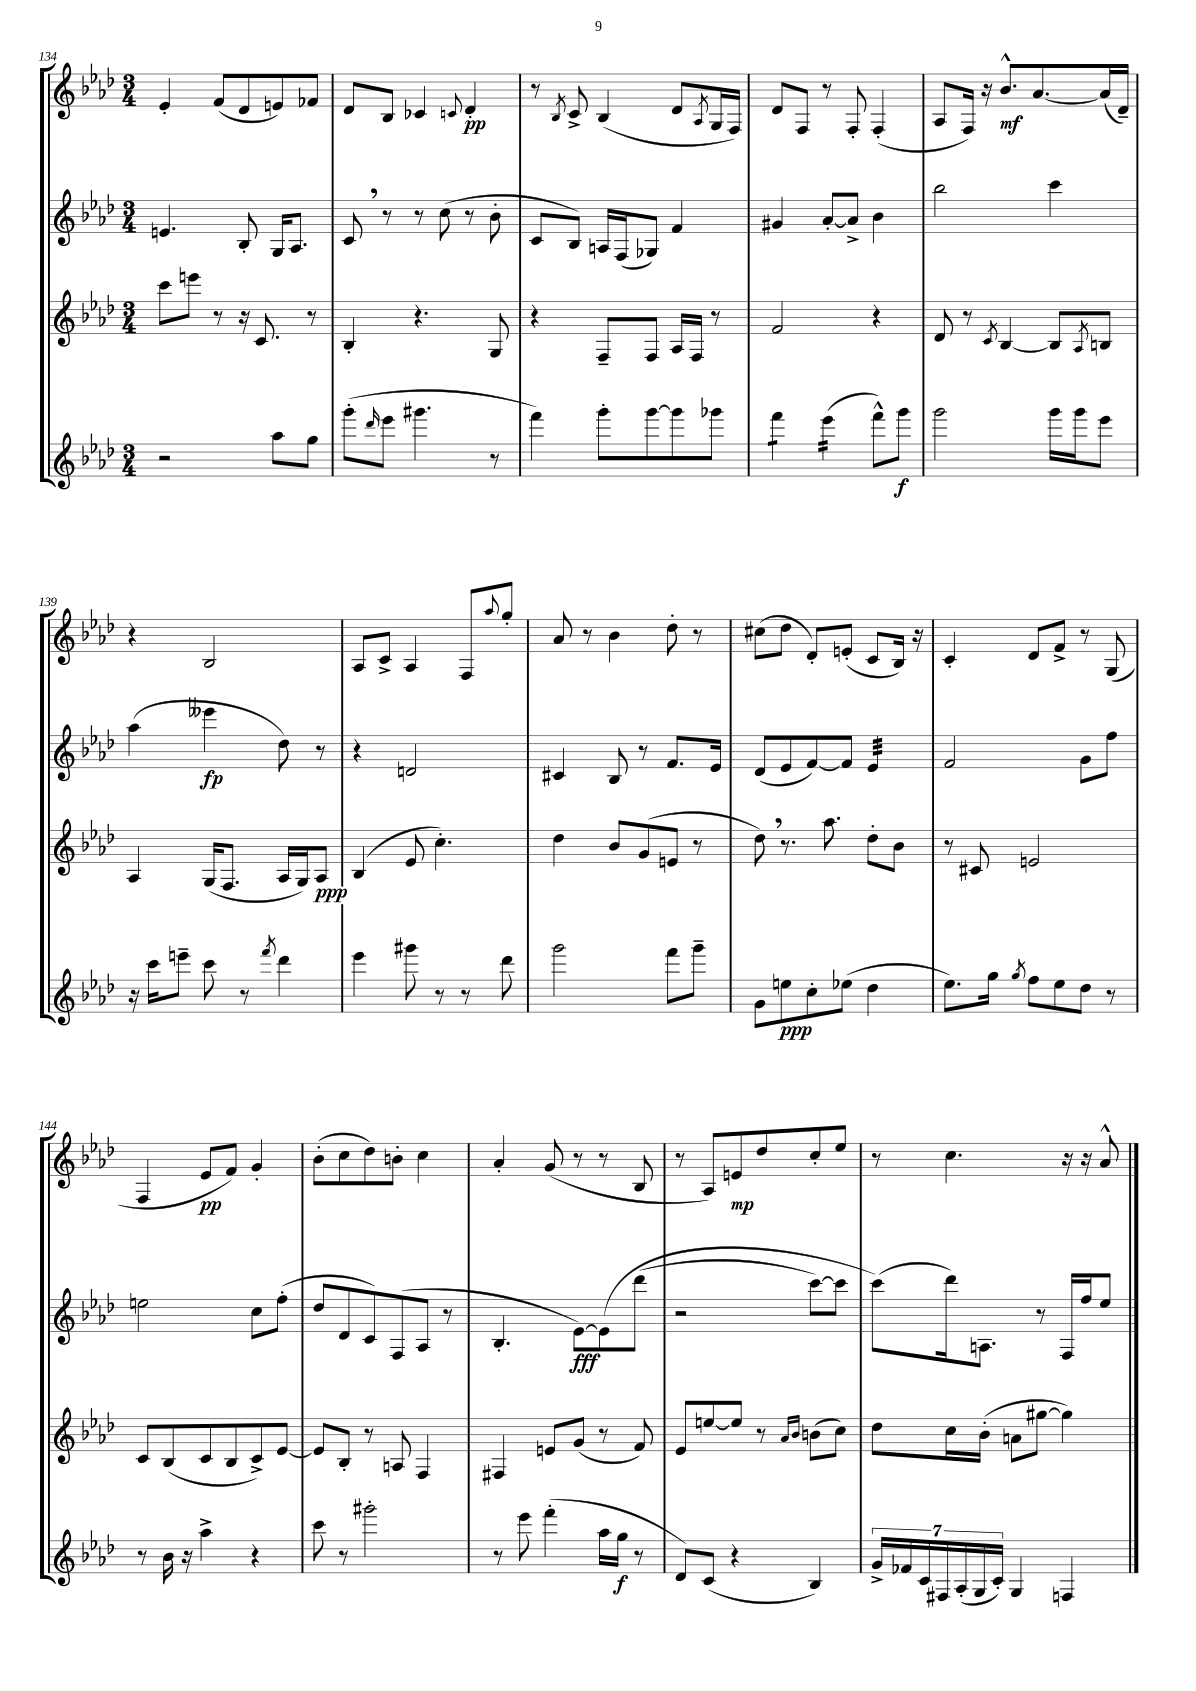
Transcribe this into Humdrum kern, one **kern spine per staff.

**kern	**kern	**kern	**kern
*staff4	*staff3	*staff2	*staff1
*clefG2	*clefG2	*clefG2	*clefG2
*k[b-e-a-d-]	*k[b-e-a-d-]	*k[b-e-a-d-]	*k[b-e-a-d-]
*M3/4	*M3/4	*M3/4	*M3/4
2r	8ccc\L	4.e/	4e-'/
.	8eee\J	.	.
.	8r	.	(8f/L
.	16r	8B-'/	8d-/
.	8.c/	.	.
8aa-\L	.	16G/LK	8e/)
.	.	8.A-/J	.
8gg\J	8r	.	8f-/J
=	=	=	=
(8ggg'\L	4B-'/	8c/	8d-/L
16qqddd-/	.	.	.
8eee-\J	.	8r	8B-/J
4.ggg#\	4.r	8r	4c-/
.	.	(8cc\	.
.	.	.	8qqc/
.	.	8r	4d-'/
8r	8G/	8b-'\	.
=	=	=	=
4fff\)	4r	8c/L	8r
.	.	.	8qB-/
.	.	8B-/J)	8c^/
8ggg'\L	8F~/L	16A/LL	(4B-/
.	.	(16F/J	.
[8ggg\	8F/J	8G-/J)	.
8ggg\]	16A-/LL	4f/	8d-/L
.	16F/JJ	.	.
.	.	.	8qA-/
8ggg-\J	8r	.	16G/L
.	.	.	16F/JJ)
=	=	=	=
4fff\	2f/	4g#/	8d-/L
.	.	.	8F/J
(4eee-\	.	[8a-'/L	8r
.	.	8a-^/]J	8F'/
8fff^^\L)	4r	4b-\	(4F'/
8ggg\J	.	.	.
=	=	=	=
2ggg\	8d-/	2bb-\	8A-/L
.	8r	.	16F/Jk)
.	.	.	16r
.	8qc/	.	.
.	[4B-/	.	8.b-^^/L
.	.	.	[8.a-/
16ggg\LL	8B-/]L	4ccc\	.
16ggg\J	.	.	.
.	8qA-/	.	.
8eee-\J	8B/J	.	(16a-/]L
.	.	.	16d-~/JJ)
=	=	=	=
16r	4A-/	(4aa-\	4r
16ccc\LK	.	.	.
8eee~\J	.	.	.
8ccc\	(16G/LK	4eee--\	2B-/
.	8.F/J	.	.
8r	.	.	.
8qfff/	.	.	.
4ddd-\	16A-/LL	8dd-\)	.
.	16G/J)	.	.
.	8A-/J	8r	.
=	=	=	=
4eee-\	(4B-/	4r	8A-/L
.	.	.	8c^/J
8ggg#\	8e-/	2d/	4A-/
8r	4.cc'\)	.	.
8r	.	.	8F/L
.	.	.	8qqaa-/
8ddd-\	.	.	8gg'/J
=	=	=	=
2ggg\	4dd-\	4c#/	8a-/
.	.	.	8r
.	8b-/L	8B-/	4b-\
.	(8g/	8r	.
8fff\L	8e/J	8.f/L	8dd-'\
8ggg~\J	8r	.	8r
.	.	16e-/Jk	.
=	=	=	=
8g\L	8dd-\)	(8d-/L	(8cc#\L
8ee\	8.r	8e-/	8dd-\J
8cc'\	.	[8f/)	8d-'/L)
.	8.aa-\	.	.
(8ee-\J	.	8f/]J	(8e'/J
4dd-\	8dd-'\L	4e-/	8c/L
.	8b-\J	.	16B-/Jk)
.	.	.	16r
=	=	=	=
8.ee-\L)	8r	2f/	4c'/
.	8c#/	.	.
16gg\Jk	.	.	.
8qgg/	.	.	.
8ff\L	2e/	.	8d-/L
8ee-\	.	.	8f^/J
8dd-\J	.	8g\L	8r
8r	.	8ff\J	(8G/
=	=	=	=
8r	8c/L	2ee\	4F/
16b-\	(8B-/	.	.
16r	.	.	.
4aa-^\	8c/	.	8e-/L
.	8B-/	.	8f/J)
4r	8c^/)	8cc\L	4g'/
.	[8e-/J	(8ff'\J	.
=	=	=	=
8ccc\	8e-/]L	8dd-/L	(8b-'\L
8r	8B-'/J	8d-/	8cc\
2ggg#'\	8r	8c/)	8dd-\)
.	8A/	(8F/	8b'\J
.	4F/	8A-/J	4cc\
.	.	8r	.
=	=	=	=
8r	4F#/	4.B-'/	4a-'/
8eee-\	.	.	.
(4fff'\	8e/L	.	(8g/
.	(8g/J	[8e-\L)	8r
16aa-\LL	8r	&(8e-\]	8r
16gg\JJ	.	.	.
8r	8f/)	(8ddd-\J	8B-/
=	=	=	=
8d-/L)	8e-/L	2r	8r
(8c/J	[8ee/	.	8A-/L)
4r	8ee/]J	.	8e/
.	8r	.	8dd-/
.	16qqa-/LL	.	.
.	16qqb-/JJ	.	.
4B-/)	(8b\L	[8ccc\L)	8cc'/
.	8cc\J)	8ccc\]J	8ee-/J
=	=	=	=
28g^/LL	8dd-\L	(8ccc\L&)	8r
28f-/	.	.	.
28c/	.	.	.
28F#/	.	.	.
.	16cc\L	16ddd-\k)	4.cc\
(28A-'/	.	.	.
28G/	.	.	.
.	(16b-'\JJ	8.A\J	.
28c'/JJ)	.	.	.
4G/	8a\L	.	.
.	[8gg#\J	8r	.
4F/	4gg#\])	16F/LL	16r
.	.	16ff/J	16r
.	.	8ee-/J	8a-^^/
==	==	==	==
*-	*-	*-	*-
